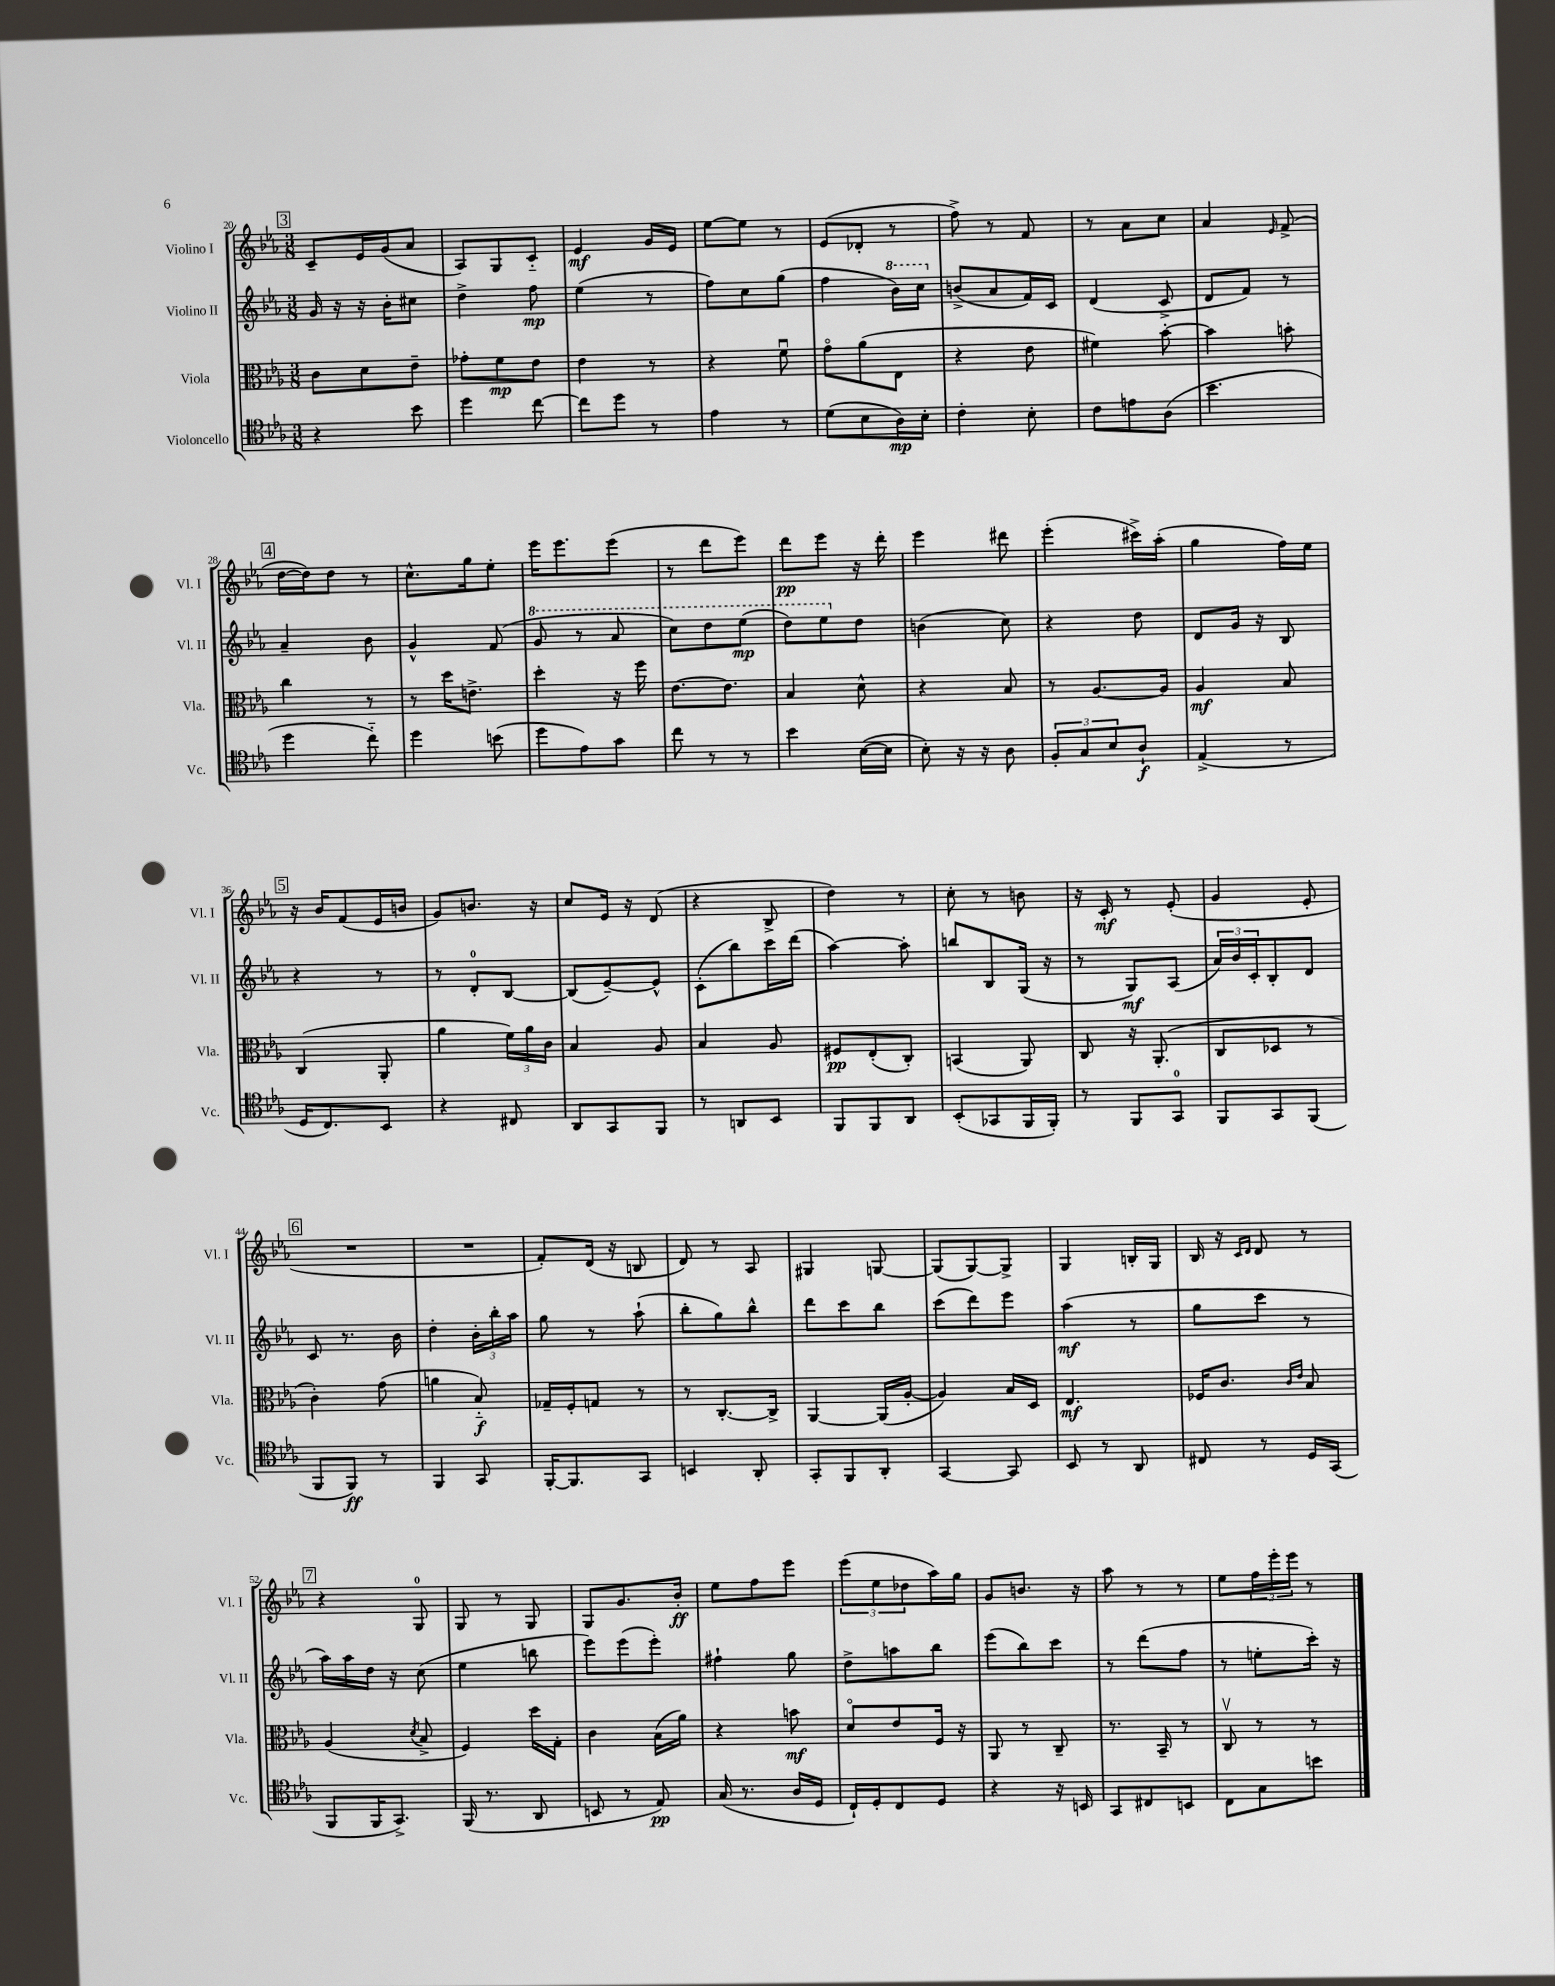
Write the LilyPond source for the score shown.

<<
\new StaffGroup <<
\new Staff = "s0" \with { instrumentName = "Violino I" shortInstrumentName = "Vl. I" } {
    \clef treble \key ees \major \numericTimeSignature \time 3/8
    \mark \markup { \box "3" } c'8-- ees'16 g'16( aes'8 |
    aes8) g8 c'8-_ |
    ees'4\mf g'16 ees'16 |
    ees''8~ ees''8 r8 |
    ees'8( des'8-. r8 |
    f''8->) r8 f'8 |
    r8 aes'8 c''8 |
    aes'4 \grace { ees'16 } f'8->( |
    \mark \markup { \box "4" } d''16~ d''16) d''8 r8 |
    c''8.-^ g''16 ees''8-. |
    ees'''16 ees'''8. ees'''8( |
    r8 d'''8 ees'''8) |
    d'''8\pp ees'''8 r16 d'''16-. |
    ees'''4 dis'''8 |
    ees'''4-.( cis'''16->) aes''16-.( |
    g''4 f''16) ees''16 |
    \mark \markup { \box "5" } r16 bes'16 f'8( ees'16 b'16 |
    g'8) b'8. r16 |
    c''8 ees'16 r16 d'8( |
    r4 bes8-> |
    d''4) r8 |
    c''8-. r8 b'8 |
    r16 c'16-.\mf r8 ees'8-.( |
    g'4 ees'8-. |
    \mark \markup { \box "6" } R4. |
    R4. |
    f'8-.) d'16( r16 b8 |
    d'8) r8 aes8 |
    gis4 g8~ |
    g8( g8~) g8-> |
    g4 b16-. g16 |
    bes16 r16 \grace { c'16 d'16 } d'8 r8 |
    \mark \markup { \box "7" } r4 g8-0 |
    g8 r8 g8 |
    g8 g'8. bes'16-.\ff |
    ees''8 f''8 ees'''8 |
    \tuplet 3/2 { ees'''8( ees''8 des''8 } aes''16) g''16 |
    g'8 b'8. r16 |
    aes''8 r8 r8 |
    ees''8 \tuplet 3/2 { f''16 ees'''16-. ees'''16 } r8 \bar "|." |
}
\new Staff = "s1" \with { instrumentName = "Violino II" shortInstrumentName = "Vl. II" } {
    \clef treble \key ees \major \numericTimeSignature \time 3/8
    \mark \markup { \box "3" } g'16 r16 r16 bes'16-. cis''8 |
    d''4-> f''8\mp |
    ees''4( r8 |
    f''8) c''8 g''8( |
    f''4 \ottava #1 bes''16) c'''16 \ottava #0 |
    b'8->( aes'8 f'16) c'16 |
    d'4( c'8-> |
    d'8 f'8) r8 |
    \mark \markup { \box "4" } aes'4-- bes'8 |
    g'4-^ f'8( |
    \ottava #1 g''8 r8 aes''8 |
    c'''8) d'''8 ees'''8\mp( |
    d'''8) ees'''8 \ottava #0 d''8 |
    b'4( c''8) |
    r4 d''8 |
    d'8 g'16 r16 bes8 |
    \mark \markup { \box "5" } r4 r8 |
    r8 d'8-0-. bes8~ |
    bes8( ees'8~--) ees'8-^ |
    c'8-.( bes''8) c'''16 d'''16( |
    aes''4~) aes''8-. |
    b''8 bes8 g16( r16 |
    r8 g8\mf) aes8( |
    \tuplet 3/2 { aes'16) bes'16 c'16-. } bes8-. d'8 |
    \mark \markup { \box "6" } c'8 r8. bes'16 |
    d''4-. \tuplet 3/2 { bes'16-. bes''16-. aes''16 } |
    g''8 r8 aes''8-!( |
    bes''8-. g''8) bes''8-^ |
    d'''8 c'''8 bes''8 |
    c'''8( d'''8) ees'''8 |
    aes''4\mf( r8 |
    g''8 c'''8 r8 |
    \mark \markup { \box "7" } aes''16) aes''16 d''16 r16 c''8( |
    ees''4 b''8 |
    ees'''8) ees'''8( ees'''8-.) |
    fis''4-! g''8 |
    d''8-> a''8 bes''8 |
    ees'''8( bes''8) c'''8 |
    r8 d'''8( f''8 |
    r8 e''8-. c'''16-.) r16 \bar "|." |
}
\new Staff = "s2" \with { instrumentName = "Viola" shortInstrumentName = "Vla." } {
    \clef alto \key ees \major \numericTimeSignature \time 3/8
    \mark \markup { \box "3" } c'8 d'8 ees'8-- |
    ges'8-. f'8\mp ees'8 |
    ees'4 r8 |
    r4 f'8\downbow |
    g'8\flageolet aes'8( ees8 |
    r4 ees'8 |
    fis'4) bes'8~-. |
    bes'4 b'8-. |
    \mark \markup { \box "4" } c''4 r8 |
    r8 d''16 e'8.-> |
    d''4-. r16 f''16 |
    ees'8.~ ees'8. |
    bes4 d'8-^ |
    r4 bes8 |
    r8 aes8.~ aes16 |
    aes4\mf bes8 |
    \mark \markup { \box "5" } c4( aes,8-. |
    aes'4 \tuplet 3/2 { f'16) aes'16 c'16 } |
    bes4 aes8 |
    bes4 aes8 |
    fis8\pp ees8-.( c8-.) |
    b,4( aes,8) |
    c8 r16 aes,8.-.( |
    c8 des8 r8 |
    \mark \markup { \box "6" } c'4-.) g'8( |
    a'4 bes8-_\f) |
    ges16-- f16-. g8 r8 |
    r8 c8.~-. c16-> |
    aes,4~ aes,16( aes16~-. |
    aes4) bes16 d16 |
    ees4.\mf |
    fes16 c'8. \grace { c'16 ees'16 } bes8 |
    \mark \markup { \box "7" } aes4( \acciaccatura { d'8 } bes8-> |
    f4) d''16 g16-. |
    c'4 bes16( aes'16) |
    r4 b'8\mf |
    d'8\flageolet ees'8 f16 r16 |
    aes,8 r8 c8-- |
    r8. bes,16-- r8 |
    c8\upbow r8 r8 \bar "|." |
}
\new Staff = "s3" \with { instrumentName = "Violoncello" shortInstrumentName = "Vc." } {
    \clef tenor \key ees \major \numericTimeSignature \time 3/8
    \mark \markup { \box "3" } r4 bes'8 |
    d''4 c''8~ |
    c''8 d''8 r8 |
    ees'4 r8 |
    d'8( bes8 aes16\mp) bes16-. |
    c'4-. bes8-. |
    c'8 e'8 aes8( |
    bes'4. |
    \mark \markup { \box "4" } d''4 c''8-_) |
    d''4 b'8( |
    d''8 ees'8) g'8 |
    c''8 r8 r8 |
    bes'4 bes16~( bes16 |
    bes8-.) r16 r16 aes8 |
    \tuplet 3/2 { f8-. g8 bes8 } aes8-!\f |
    ees4->( r8 |
    \mark \markup { \box "5" } d16 c8.) bes,8 |
    r4 cis8 |
    aes,8 g,8 f,8 |
    r8 a,8 bes,8 |
    f,8 f,8 aes,8 |
    bes,8-.( ges,8 f,16 f,16-.) |
    r8 f,8 g,8-0 |
    f,8 g,8 f,8( |
    \mark \markup { \box "6" } f,8 f,8\ff) r8 |
    f,4 g,8 |
    f,16~-. f,8. g,8 |
    b,4 aes,8-. |
    g,8-. f,8 aes,8-. |
    g,4~ g,8 |
    bes,8 r8 aes,8 |
    cis8 r8 d16 g,16( |
    \mark \markup { \box "7" } f,8 f,16 g,8.->) |
    f,16( r8. aes,8 |
    b,8 r8 ees8\pp) |
    g16( r8. aes16 d16 |
    c16-!) d16-. c8 d8 |
    r4 r16 b,16 |
    g,8 cis8 b,8 |
    c8 g8 b'8 \bar "|." |
}
>>
>>
\layout { \context { \Score currentBarNumber = #20 } }
